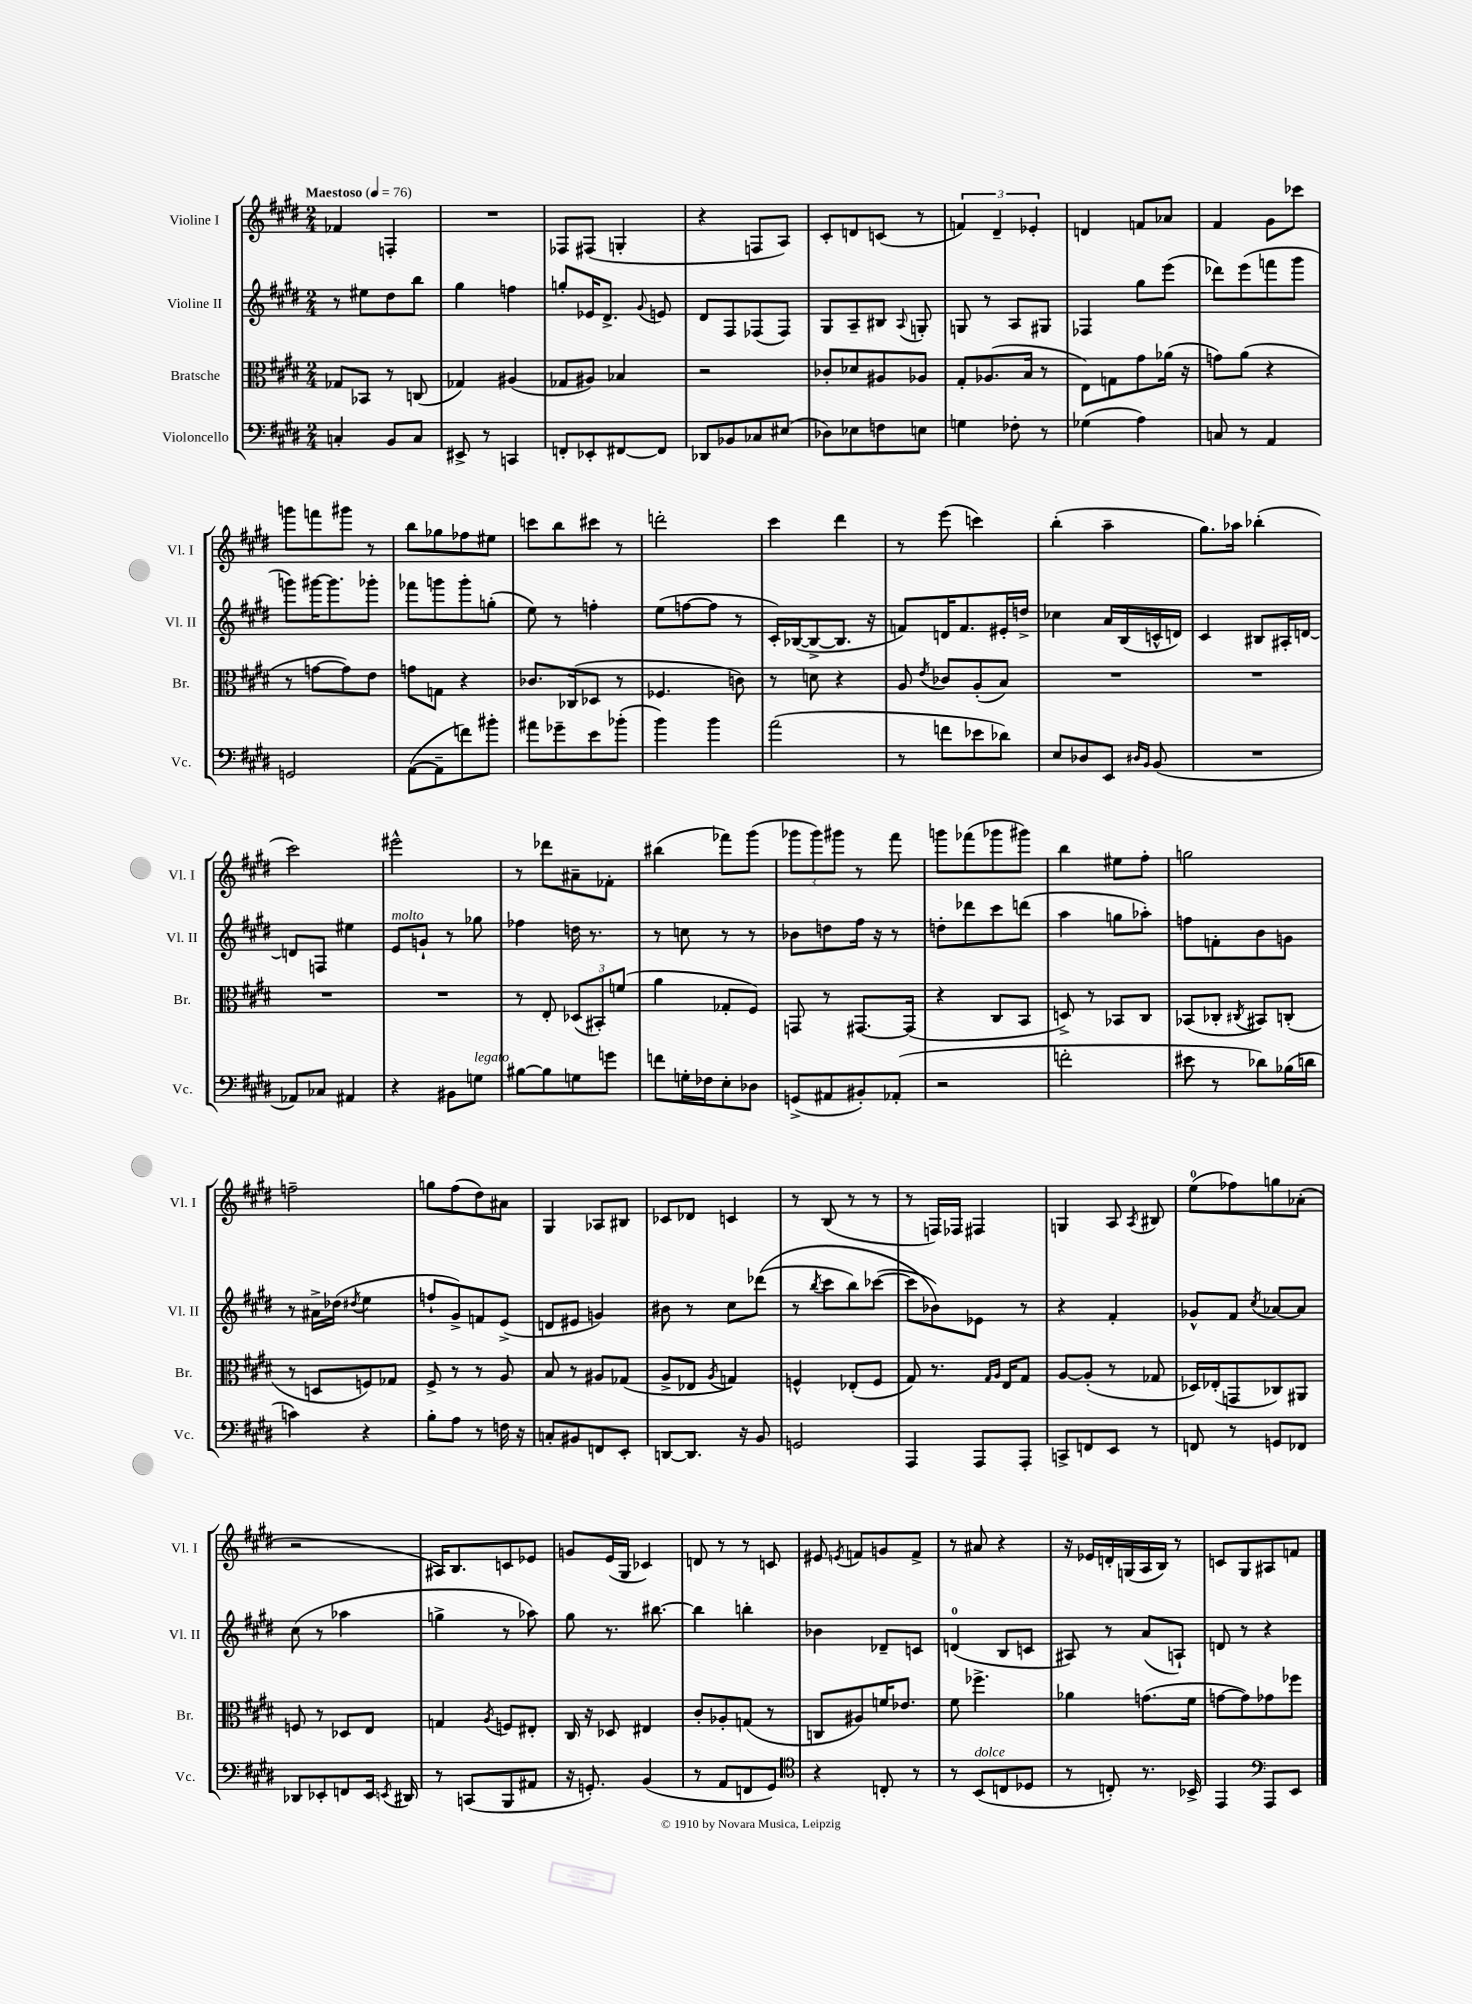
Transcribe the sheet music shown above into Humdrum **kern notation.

**kern	**kern	**kern	**kern
*part4	*part3	*part2	*part1
*staff4	*staff3	*staff2	*staff1
*I"Violoncello	*I"Bratsche	*I"Violine II	*I"Violine I
*I'Vc.	*I'Br.	*I'Vl. II	*I'Vl. I
*clefF4	*clefC3	*clefG2	*clefG2
*k[f#c#g#d#]	*k[f#c#g#d#]	*k[f#c#g#d#]	*k[f#c#g#d#]
*M2/4	*M2/4	*M2/4	*M2/4
*MM76	*MM76	*MM76	*MM76
=1	=1	=1	=1
!	!	!	!LO:TX:a:B:t=Maestoso
4Cn'/	8G-X/L	8r	4f-X/
.	8BB-X/J	8ee#X\L	.
8BB/L	8r	8dd#\	4Fn'/
8C/J	(8Cn/	8bb\J	.
=2	=2	=2	=2
8EE#X^/	4G-X/)	4gg#\	2r
8r	.	.	.
4CCn/	(4A#X/	4ffn\	.
=3	=3	=3	=3
8FFn'/L	8G-X/L	8ggn'/L	8F-X/L
8EE-X'/	8A#X/J)	16e-X/K	(8F#X/J
.	.	8.d#^/J	.
[8FF#X/	4B-X/	.	4Gn'/
.	.	8qqg#/	.
8FF#/J]	.	8en/	.
=4	=4	=4	=4
8DD-X/L	2r	8d#/L	4r
8BB-X/	.	8F#/	.
8C-X/	.	(8F-X/	8Fn/L
(8E#X/J	.	8F-/J)	8A/J)
=5	=5	=5	=5
8D-X\L)	8c-X'/L	8G#/L	8c#'/L
8E-X\	8d-X/	8A~/	8dn/
8Fn\	8A#X/	8B#X/J	(8cn/J
.	.	8qqA/	.
8En\J	8A-X/J	8Gn'/	8r
=6	=6	=6	=6
4Gn\	8G#'/L	8Gn/	6fn/)
.	(8.A-X/	8r	.
.	.	.	6d#~/
8F-X'\	.	8A/L	.
.	16B/Jk	.	.
.	.	.	6e-X'/
8r	8r	8G#X/J	.
=7	=7	=7	=7
(4G-X\	8E\L)	4F-X/	4dn/
.	8Gn\	.	.
4A\)	8g#\	8gg#\L	8fn/L
.	(16a-X\Jk	(8eee\J	8a-X/J
.	16r	.	.
=8	=8	=8	=8
8Cn/	8gn\L)	8ddd-X\L)	4f#/
8r	(8a\J	(8eee\	.
4AA/	4r	8fffn\	8g#\L
.	.	8ggg#\J	8ccc-X\J
!!LO:LB:g=z
=9	=9	=9	=9
2GGn/	8r	8gggn\L)	8gggn\L
.	[8gn\L	[16ggg#X\K	8fffn\
.	.	8.ggg#\]	.
.	8g\])	.	8ggg#X\J
.	8e\J	8ggg-X'\J	8r
=10	=10	=10	=10
([8AA\L	8gn\L	8fff-X\L	8bb\L
8AA~\]	8Gn\J	8gggn\	8gg-X\
8fn\)	4r	8ggg'\	8ff-X\
8b#X'\J	.	(8ggn'\J	8ee#X\J
=11	=11	=11	=11
8a#X\L	8.c-X/L	8ee\)	8cccn\L
8g-X~\	.	8r	8bb\
.	(16C-X/k	.	.
8e\	8D-X/J	4ffn'\	8ccc#X\J
(8b-X'\J	8r	.	8r
=12	=12	=12	=12
4b\)	4.F-X/	(8ee\L	2dddn'\
.	.	[8ffn\	.
4b\	.	8ff\J]	.
.	8cn\)	8r	.
=13	=13	=13	=13
(2a\	8r	16c#'/LL)	4ccc#\
.	.	([16B-X/J	.
.	8dn\	8B-^/_	.
.	4r	8.B-/J]	4ddd#\
.	.	16r	.
=14	=14	=14	=14
8r	8A/	8fn/L)	8r
.	8qe/	.	.
8fn\L	8c-X/L	16dn/K	(8eee\
.	.	8.f/	.
8e-X\	(8A'/	.	4cccn\)
8d-X\J)	8B/J)	16e#X'/L	.
.	.	16ddn^/JJ	.
=15	=15	=15	=15
8E/L	2r	4cc-X\	(4bb'\
8D-X/	.	.	.
8EE/J	.	16a/LL	4aa~\
.	.	(16B/	.
16qqD#X/LL	.	.	.
16qqBB/JJ	.	.	.
(8BB/	.	16cn^^/	.
.	.	16dn/JJ)	.
=16	=16	=16	=16
2r	2r	4c#/	8.gg#\L)
.	.	.	16aa-X\Jk
.	.	8B#X/L	(4bb-X'\
.	.	16A#X'/L	.
.	.	[16dn/JJ	.
!!LO:LB:g=z
=17	=17	=17	=17
8AA-X/L)	2r	8dn/L]	2ccc#\)
8C-X/J	.	8Fn/J	.
4AA#X/	.	4ee#X\	.
=18	=18	=18	=18
!	!	!LO:TX:a:i:t=molto	!
4r	2r	8e/L	2eee#X^^\
.	.	8gn`/J	.
8BB#X\L	.	8r	.
!LO:TX:a:i:t=legato	!	!	!
8Gn\J	.	8gg-X\	.
=19	=19	=19	=19
[8B#X\L	8r	4ff-X\	8r
8B#\]	8E'/	.	8ddd-X\L
8Gn\	(12D-X/L	16ddn\	8a#X~\
.	.	8.r	.
.	12BB#X'/)	.	.
8gn\J	.	.	8f-X'\J
.	(12fn/J	.	.
=20	=20	=20	=20
8fn\L	4a\	8r	(4bb#X\
16Gn'\L	.	8ccn\	.
16F-X\J	.	.	.
8E'\	8G-X'/L	8r	8fff-X\L)
8D-X\J	8F#/J)	8r	(8ggg#\J
=21	=21	=21	=21
(8GGn^/L	8GGn/	8b-X\L	12ggg-X\L
.	.	.	12ggg-\)
8AA#X/	8r	8ddn\	.
.	.	.	12ggg#X\J
8BB#X'/)	[8.GG#X/L	16ff#\Jk	8r
.	.	16r	.
(8AA-X'/J	.	8r	8fff#\
.	(16GG#/Jk]	.	.
=22	=22	=22	=22
2r	4r	8ddn'\L	8gggn\L
.	.	8ddd-X\	(8fff-X\
.	8C#/L	8ccc#\	8ggg-X\
.	8BB/J	(8dddn\J	8ggg#X\J)
=23	=23	=23	=23
2fn'\	8Dn^/)	4aa\	4bb\
.	8r	.	.
.	8BB-X/L	8ggn\L	8ee#X\L
.	8C#/J	8aa-X'\J)	8ff#'\J
=24	=24	=24	=24
8e#X\	(8BB-X/L	8ffn\L	2ggn\
8r	8C-X'/J	8fn'\	.
.	8qC#X/	.	.
8d-X\L)	8BB#X/L)	8b\	.
(16B-X\L	(8Cn'/J	8gn\J	.
16dn\JJ	.	.	.
!!LO:LB:g=z
=25	=25	=25	=25
4cn\)	8r	8r	2ffn~\
.	8Dn/L	16a#X^\LL	.
.	.	(16dd-X\JJ	.
.	.	8qdd#X/	.
4r	8Fn/)	4ee\	.
.	8G-X/J	.	.
=26	=26	=26	=26
8B'\L	8F#^/	8ffn`/L	8ggn\L
8A\J	8r	8g#^/)	(8ff#\
8r	8r	8fn/	8dd#\)
16Fn\	8A/	(8e^/J	8a#X\J
16r	.	.	.
=27	=27	=27	=27
8Cn'/L	8B/	8dn/L	4G#/
8BB#X/	8r	8e#X/J	.
8FFn/	8A#X/L	4gn/)	8A-X/L
8EE'/J	(8G-X/J	.	8B#X/J
=28	=28	=28	=28
[8DDn/L	8A^/L	8b#X\	8c-X/L
8.DD/J]	8E-X/J	8r	8d-X/J
.	8qA/	.	.
.	4Gn/)	8cc#\L	4cn/
16r	.	.	.
8BB/	.	((8ddd-X\J	.
=29	=29	=29	=29
2GGn/	4Fn^^/	8r	8r
.	.	8qbb/	.
.	.	8ccc#\L	(8B/
.	(8E-X'/L	8bb\)	8r
.	8F/J	([8ccc-X\J	8r
=30	=30	=30	=30
4AAA/	8G#/)	8ccc-\L]	8r
.	8.r	8b-X\))	16Fn/LL)
.	.	.	16F-X/JJ
8AAA/L	.	8e-X\J	4F#X/
.	16qqG#/LL	.	.
.	16qqA/JJ	.	.
.	16E/KL	.	.
8AAA'/J	8G#/J	8r	.
=31	=31	=31	=31
8CCn^/L	[8A/L	4r	4Gn/
8FFn/	(8A'/J]	.	.
8EE/J	8r	4f#'/	8A/
.	.	.	8qA/
8r	8G-X/	.	8B#X/
=32	=32	=32	=32
8FFn/	16D-X/LL)	8g-X^^/L	(8ee\L
.	(16E-X'/J	.	.
8r	8GGn/	8f#/J	8ff-X\)
.	.	8qcc#/	.
8GGn/L	8C-X/)	[8a-X/L	8ggn\
8FF-X/J	8AA#X/J	8a-/J]	(8a-X'\J
!!LO:LB:g=z
=33	=33	=33	=33
8DD-X/L	8Fn/	(8cc#\	2r
8EE-X'/	8r	8r	.
8FFn/	8D-X/L	4aa-X\	.
16EE-/Jk	8E/J	.	.
8qEEn/	.	.	.
16DD#X/	.	.	.
=34	=34	=34	=34
8r	4Gn/	4ggn^\	16A#X/KL)
.	.	.	8.B/
(8CCn/L	.	.	.
.	8qA/	.	.
8BBB/	8Fn/L	8r	8cn/
8AA#X/J	8E#X'/J	8aa-X\)	8e-X/J
=35	=35	=35	=35
16r	16C#/	8gg#\	8gn/L
8.GGn'/)	16r	.	.
.	8D-X/	8.r	(16e/L
.	.	.	16G#/JJ
(4BB/	4E#X/	.	4c-X/)
.	.	[8.bb#X\	.
=36	=36	=36	=36
8r	8c#'/L	4bb#\]	8dn/
8AA/L	8A-X'/	.	8r
8FFn/	(8Gn/J	4bbn'\	8r
8GG#/J)	8r	.	8cn/
=37	=37	=37	=37
*clefC4	*	*	*
4r	8Cn/L	4b-X\	8e#X/
.	.	.	8qen/
.	8A#X/)	.	8fn/L
8Cn'/	16fn/K	8d-X~/L	8gn/
.	8.e-X/J	.	.
8r	.	8cn/J	8f^/J
=38	=38	=38	=38
8r	8f#\	(4dn/	8r
!LO:TX:a:i:t=dolce	!	!	!
(8BB/L	4.ff-X^\	.	8a#X/
8Cn/	.	8B/L	4r
8D-X/J	.	8cn/J	.
=39	=39	=39	=39
8r	4a-X\	8A#X/)	16r
.	.	.	16e-X/LL
8Cn'/)	.	8r	16dn'/
.	.	.	(16Gn/
8.r	(8.gn\L	(8a/L	16A/
.	.	.	16B/JJ)
.	.	8An`/J)	8r
16BB-X^/	16f#\Jk	.	.
=40	=40	=40	=40
4EE/	[8gn\L	8dn/	8cn/L
.	8g\])	8r	8G#/
*clefF4	*	*	*
8AAA/L	8g-X\	4r	8A#X/
8EE/J	8ff-X\J	.	8fn/J
==	==	==	==
*-	*-	*-	*-
